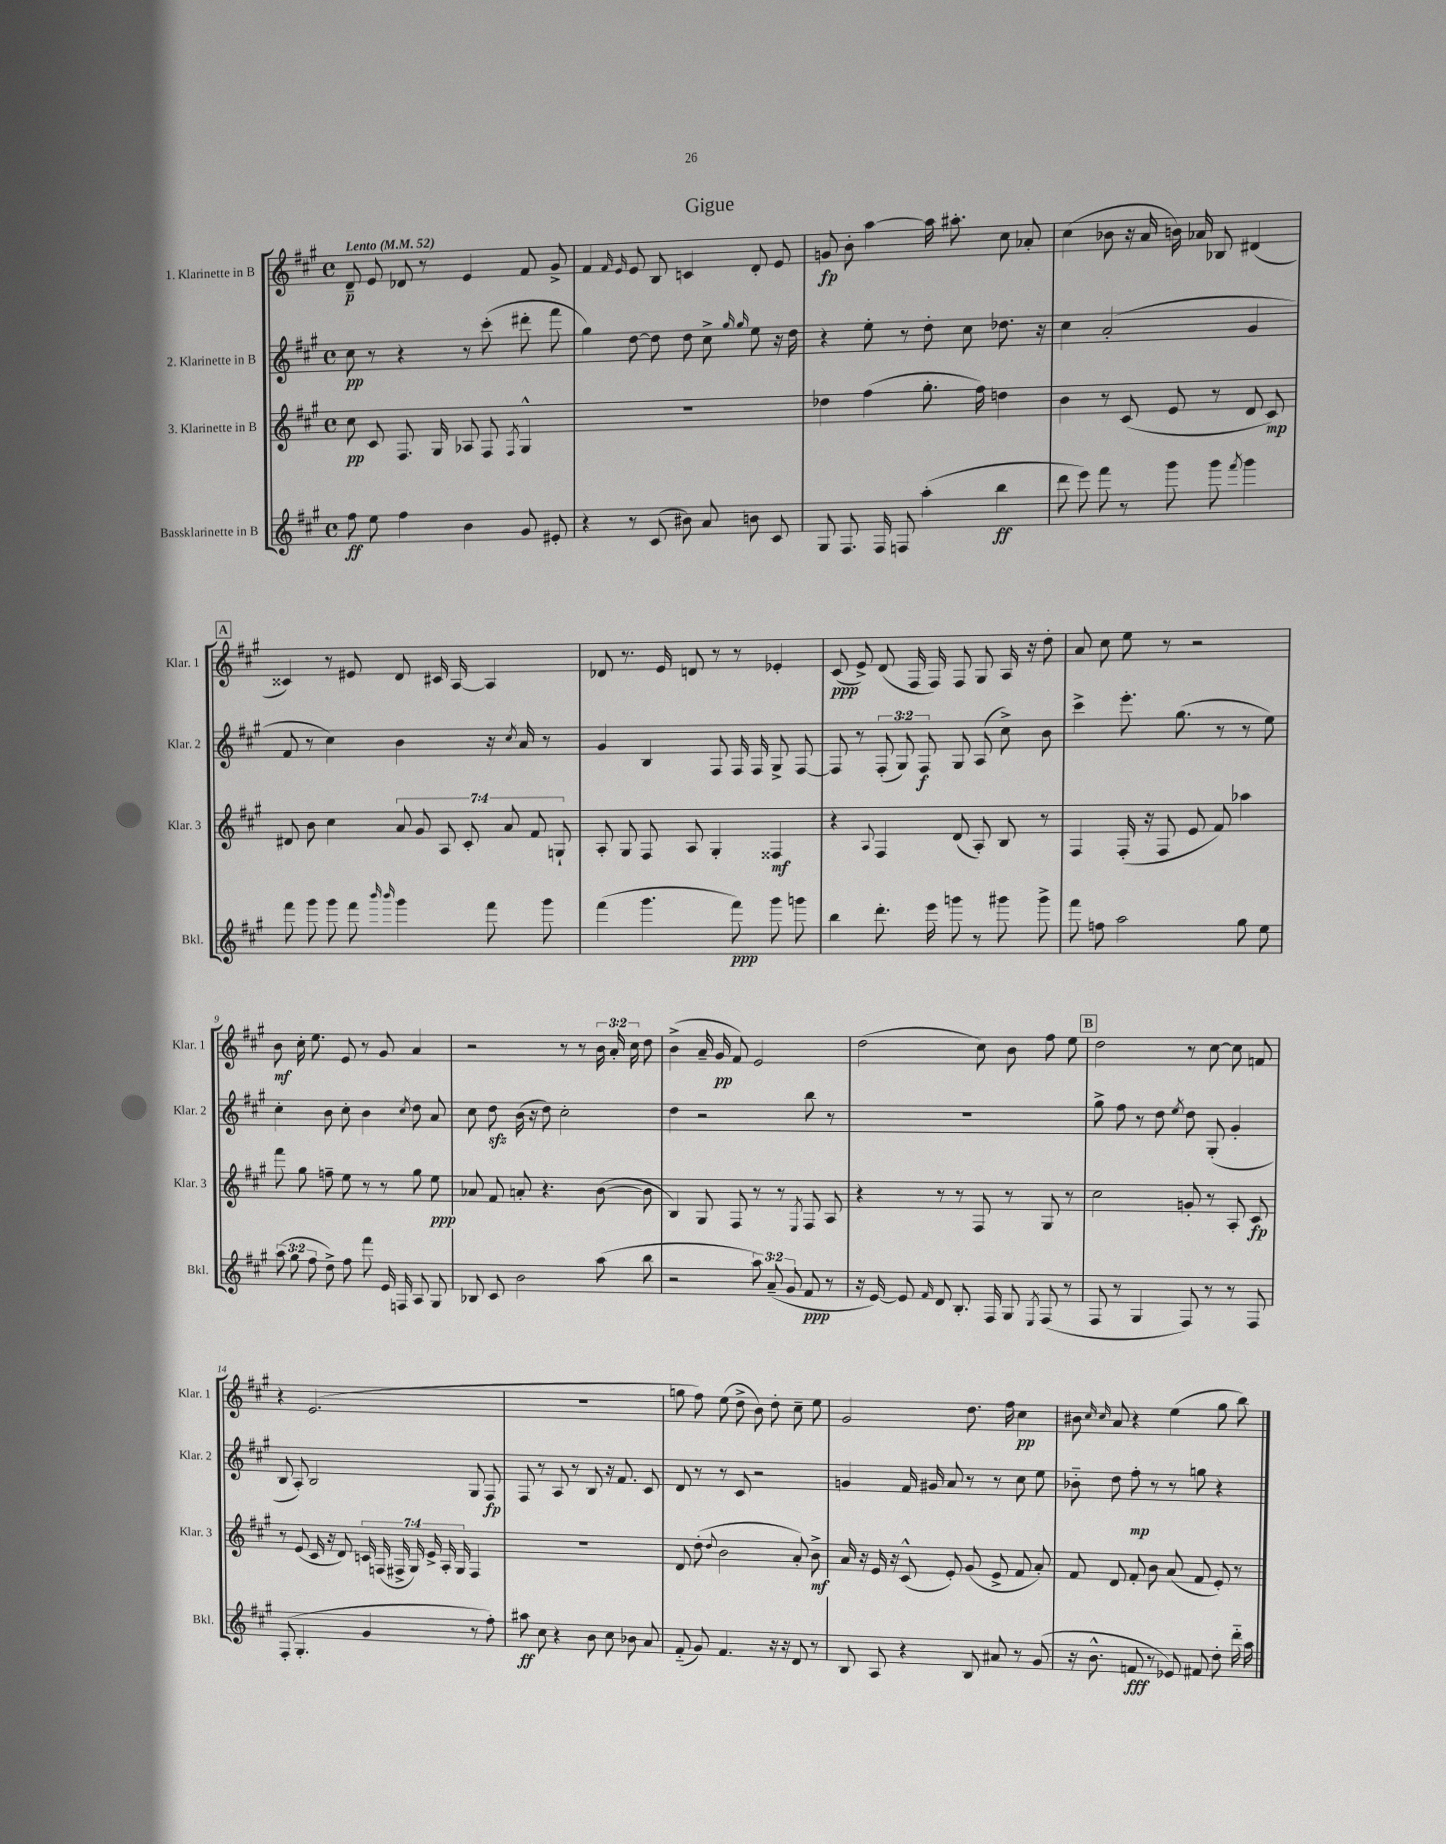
\header { title = "Gigue" }
<<
\new StaffGroup <<
\new Staff = "s0" \with { instrumentName = "1. Klarinette in B" shortInstrumentName = "Klar. 1" } {
    \clef treble \key a \major \defaultTimeSignature \time 4/4 \override Staff.TupletNumber.text = #tuplet-number::calc-fraction-text \tempo "Lento" 4 = 52
    \autoBeamOff d'8--\p e'8 des'8 r8 e'4 fis'8 gis'8-> |
    fis'4 \grace { fis'16 e'16 } e'8 b8 c'4 d'8-. e'8 |
    g'8\fp b'8-. a''4~ a''16 ais''8.-. cis''8 aes'8-. |
    cis''4( bes'8 r16 a'16 b'16) aes'16 bes8 dis'4( |
    \mark \markup { \box "A" } cisis'4) r8 eis'8 d'8 cis'16 a16~ a4 |
    des'8 r8. e'16 d'8 r8 r8 ees'4-. |
    cis'8\ppp( e'8->) d'8( fis16 fis16) fis8 gis8 a16 r16 d''8-. |
    a'8 cis''8 e''8 r8 r2 |
    b'8\mf cis''16-. e''8. e'8 r8 gis'8 a'4 |
    r2 r8 r8 \tuplet 3/2 { b'16 a'16-. cis''16 } d''8 |
    b'4->( a'16-- gis'16\pp fis'8) e'2 |
    d''2( cis''8) b'8 fis''8 e''8 |
    \mark \markup { \box "B" } d''2 r8 cis''8~ cis''8 f'8 |
    r4 e'2.( |
    R1 |
    g''8 fis''8) e''8( d''8-> b'8) d''8-. cis''8-- e''8 |
    gis'2 d''8. fis''16 cis''4\pp |
    bis'8 \grace { cis''16 cis''16 } a'8 r4 e''4( gis''8 b''8) \bar "|." |
}
\new Staff = "s1" \with { instrumentName = "2. Klarinette in B" shortInstrumentName = "Klar. 2" } {
    \clef treble \key a \major \defaultTimeSignature \time 4/4 \override Staff.TupletNumber.text = #tuplet-number::calc-fraction-text
    \autoBeamOff cis''8\pp r8 r4 r8 cis'''8-.( dis'''8-. fis'''8 |
    gis''4) d''8~ d''8 d''8 cis''8-> \grace { gis''16 gis''16 } e''8 r16 d''16 |
    r4 e''8-. r8 d''8-. cis''8 des''8. r16 |
    cis''4 a'2-.( gis'4 |
    \mark \markup { \box "A" } fis'8 r8 cis''4) b'4 r16 \acciaccatura { cis''8 } a'16 r8 |
    gis'4 b4 fis8 fis16 fis16 gis8-> fis8~ |
    fis8 r8 \tuplet 3/2 { fis8-.( gis8) fis8\f } gis8 a8( cis''8->) b'8 |
    cis'''4-> e'''8.-. gis''8.( r8 r8 e''8) |
    cis''4-. b'8 cis''8-. b'4 \acciaccatura { cis''8 } d''8 a'8 |
    cis''8 d''8\sfz b'16( r16 d''8) cis''2-. |
    d''4 r2 b''8 r8 |
    R1 |
    \mark \markup { \box "B" } gis''8-> fis''8 r8 d''8 \acciaccatura { e''8 } d''8 gis8-.( gis'4-. |
    b8 a8-.) b2 gis8 fis8\fp |
    fis8 r8 a8 r8 b8 r16 fis'8. cis'8 |
    d'8 r8 r8 cis'8 r2 |
    g'4 fis'16 gis'16 a'8 r8 r8 cis''8 e''8 |
    bes'8-_ d''8 fis''8-.\mp r8 r8 g''8 r4 \bar "|." |
}
\new Staff = "s2" \with { instrumentName = "3. Klarinette in B" shortInstrumentName = "Klar. 3" } {
    \clef treble \key a \major \defaultTimeSignature \time 4/4 \override Staff.TupletNumber.text = #tuplet-number::calc-fraction-text
    \autoBeamOff cis''8\pp cis'8 fis8. gis16 aes8 fis8 \acciaccatura { fis8 } gis4-^ |
    R1 |
    des''4 fis''4( gis''8.-. fis''16) d''4 |
    b'4 r8 cis'8( e'8 r8 d'8 cis'8\mp) |
    \mark \markup { \box "A" } dis'8 b'8 cis''4 \tuplet 7/4 { a'8 gis'8 a8 cis'8-. a'8 fis'8 g8-! } |
    a8-. gis8 fis8 a8 gis4-. fisis4\mf |
    r4 \appoggiatura { a8 } fis4 d'8( a8-.) b8 r8 |
    fis4 fis16-.( r16 fis8 e'8 fis'8) aes''4 |
    fis'''8 gis''8 f''8-- e''8 r8 r8 gis''8 e''8\ppp |
    aes'8 fis'8 a'8-. r4. b'8~( b'8 |
    b4) gis8 fis8 r8 r8 \acciaccatura { e8 } fis8 a8 |
    r4 r8 r8 fis8 r8 gis8 r8 |
    \mark \markup { \box "B" } cis''2 g'8-. r8 a8-. cis'8\fp |
    r8 e'8( cis'16 r16 d'8) \tuplet 7/4 { c'16 f16( fis16-> gis16) e'16-> a16-. gis16 } fis4 |
    R1 |
    d'8 d''8-.( \appoggiatura { d''8 } b'2 a'8-.) b'8->\mf |
    a'16 r16 e'16 r16 cis'8-^( e'8-.) gis'8( e'8-> fis'8 a'8-.) |
    fis'8 d'8 fis'8-. b'8 a'8( fis'8 e'8-.) r8 \bar "|." |
}
\new Staff = "s3" \with { instrumentName = "Bassklarinette in B" shortInstrumentName = "Bkl." } {
    \clef treble \key a \major \defaultTimeSignature \time 4/4 \override Staff.TupletNumber.text = #tuplet-number::calc-fraction-text
    \autoBeamOff fis''8\ff e''8 fis''4 b'4 gis'8 eis'8-. |
    r4 r8 cis'8( bis'8) a'8 b'8 cis'8 |
    gis8 fis8. fis16 f8 a''4-.( b''4\ff |
    d'''8 e'''8) fis'''8 r8 gis'''8 gis'''8 \acciaccatura { fis'''8 } gis'''4 |
    \mark \markup { \box "A" } fis'''8 gis'''8 gis'''8 fis'''8 \grace { b'''16 b'''16 } gis'''4 fis'''8 gis'''8 |
    fis'''4( gis'''4. fis'''8\ppp) gis'''8 g'''8 |
    b''4 d'''8.-. e'''16 g'''8 r8 gis'''8 gis'''8-> |
    fis'''8 f''8 a''2 gis''8 e''8 |
    \tuplet 3/2 { a''8( gis''8 fis''8 } d''8->) fis''8 fis'''8 e'16 f16 a8 gis8 |
    bes8 cis'8 b'2 a''8( b''8 |
    r2 \tuplet 3/2 { a''8) a'8--( gis'8 } fis'8\ppp r8 |
    r16 e'16~) e'8 \grace { fis'16 } d'8 b8.-. fis16 gis8 \acciaccatura { e8 } fis8( r8 |
    \mark \markup { \box "B" } fis8 r8 gis4 fis8) r8 r8 fis8 |
    fis8-.( gis4.-. gis'4 r8 fis''8-.) |
    ais''8\ff cis''8 r4 b'8 cis''8 bes'8 a'8 |
    fis'8-_( gis'8) fis'4. r16 r16 d'8 r8 |
    b8 a8 r4 b8 ais'8 r8 gis'8( |
    r16 b'8.-^ f'8\fff r8 ees'8) fis'8 d''8-. d'''16-_ a''16 \bar "|." |
}
>>
>>
